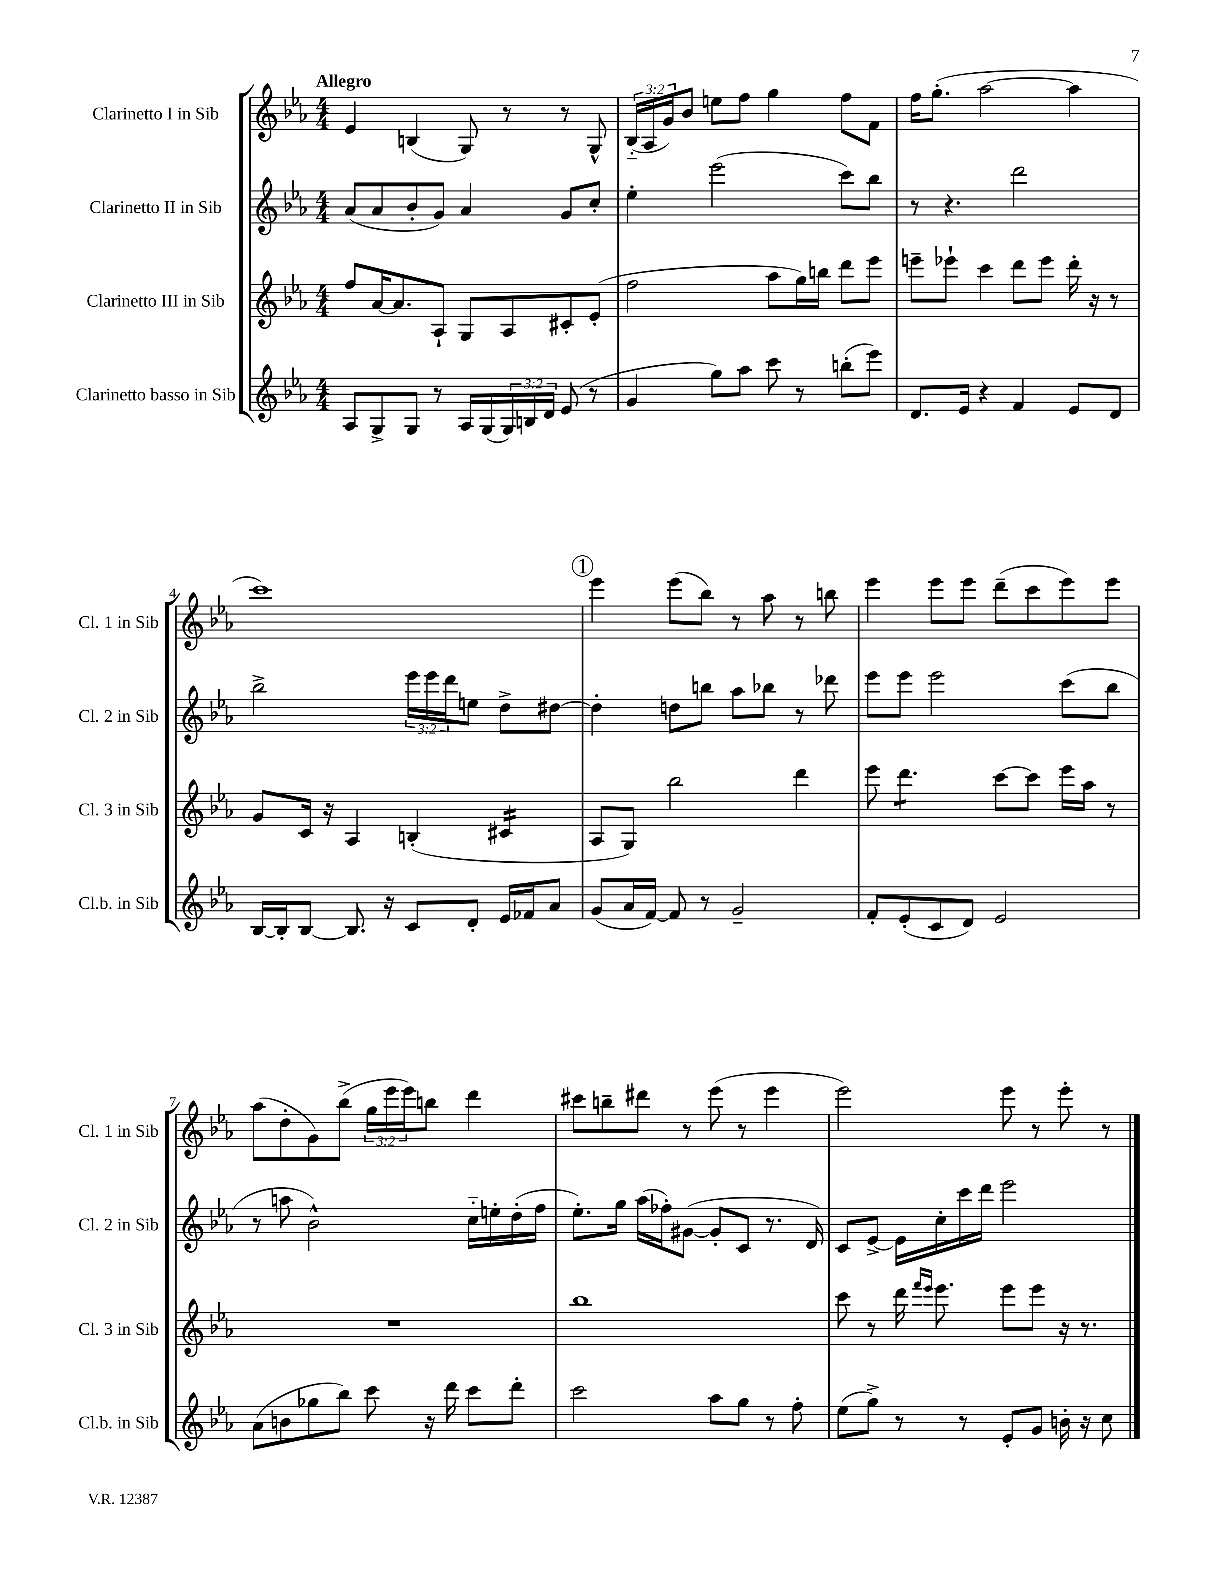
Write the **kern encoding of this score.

**kern	**kern	**kern	**kern
*staff4	*staff3	*staff2	*staff1
*clefG2	*clefG2	*clefG2	*clefG2
*k[b-e-a-]	*k[b-e-a-]	*k[b-e-a-]	*k[b-e-a-]
*M4/4	*M4/4	*M4/4	*M4/4
8A-	8ff	(8a-	4e-
8G^	[16a-	8a-	.
.	8.a-]	.	.
8G	.	8b-'	(4B
8r	8A-`	8g)	.
16A-	8G	4a-	8G)
(16G	.	.	.
24G)	8A-	.	8r
24B	.	.	.
24d	.	.	.
(8e-	8c#'	8g	8r
8r	(8e-'	8cc'	8G^^
=	=	=	=
4g	2ff	4ee-'	(24B-'~
.	.	.	24A-
.	.	.	24g)
.	.	.	8b-
8gg)	.	(2eee-	8ee
8aa-	.	.	8ff
8ccc	8aa-	.	4gg
8r	16gg)	.	.
.	16bb	.	.
(8bb'	8ddd	8ccc)	8ff
8eee-)	8eee-	8bb-	8f
=	=	=	=
8.d	8eee~	8r	16ff
.	.	.	(8.gg'
.	8eee-`	4.r	.
16e-	.	.	.
4r	4ccc	.	[2aa-
4f	8ddd	2ddd	.
.	8eee-	.	.
8e-	16ddd'	.	4aa-]
.	16r	.	.
8d	8r	.	.
=	=	=	=
[16B-	8g	2bb-^	1ccc)
16B-']	.	.	.
[8B-	16c	.	.
.	16r	.	.
8.B-]	4A-	.	.
16r	.	.	.
8c	(4B'	24eee-	.
.	.	24eee-	.
.	.	24ddd	.
8d'	.	8ee	.
16e-	4c#	8dd^	.
16f-	.	.	.
8a-	.	[8dd#	.
=	=	=	=
(8g	8A-	4dd#']	4eee-
16a-	8G)	.	.
[16f)	.	.	.
8f]	2bb-	8dd	(8eee-
8r	.	8bb	8bb-)
2g~	.	8aa-	8r
.	.	8bb-	8aa-
.	4ddd	8r	8r
.	.	8ddd-	8bb
=	=	=	=
8f'	8eee-	8eee-	4eee-
(8e-'	4.ddd	8eee-	.
8c	.	2eee-	8eee-
8d)	.	.	8eee-
2e-	[8ccc	.	(8ddd~
.	8ccc]	.	8ccc
.	16eee-	(8ccc	8eee-)
.	16aa-	.	.
.	8r	8bb-	8eee-
=	=	=	=
(8a-	1r	8r	(8aa-
8b	.	8aa	8dd'
8gg-	.	2b-^^)	8g)
8bb-)	.	.	(8bb-^
8ccc	.	.	24gg
.	.	.	24eee-
.	.	.	24eee-)
16r	.	.	8bb
16ddd	.	.	.
8ccc	.	16cc'~	4ddd
.	.	16ee'	.
8ddd'	.	(16dd'	.
.	.	16ff	.
=	=	=	=
2ccc	1bb-	8.ee-')	8ccc#
.	.	.	8bb~
.	.	16gg	.
.	.	(16aa-	8ddd#
.	.	16ff-')	.
.	.	([8g#	8r
8aa-	.	8g#']	(8eee-
8gg	.	8c	8r
8r	.	8.r	4eee-
8ff'	.	.	.
.	.	16d)	.
=	=	=	=
(8ee-	8ccc	8c	2eee-)
8gg^)	8r	[8e-^	.
8r	16ddd	16e-]	.
.	16qqfff	.	.
.	16qqeee-	.	.
.	8.eee-	16cc'	.
8r	.	16ccc	.
.	.	16ddd	.
8e-'	8eee-	2eee-	8eee-
8g	8eee-	.	8r
16b'	16r	.	8eee-'
16r	8.r	.	.
8cc	.	.	8r
==	==	==	==
*-	*-	*-	*-
